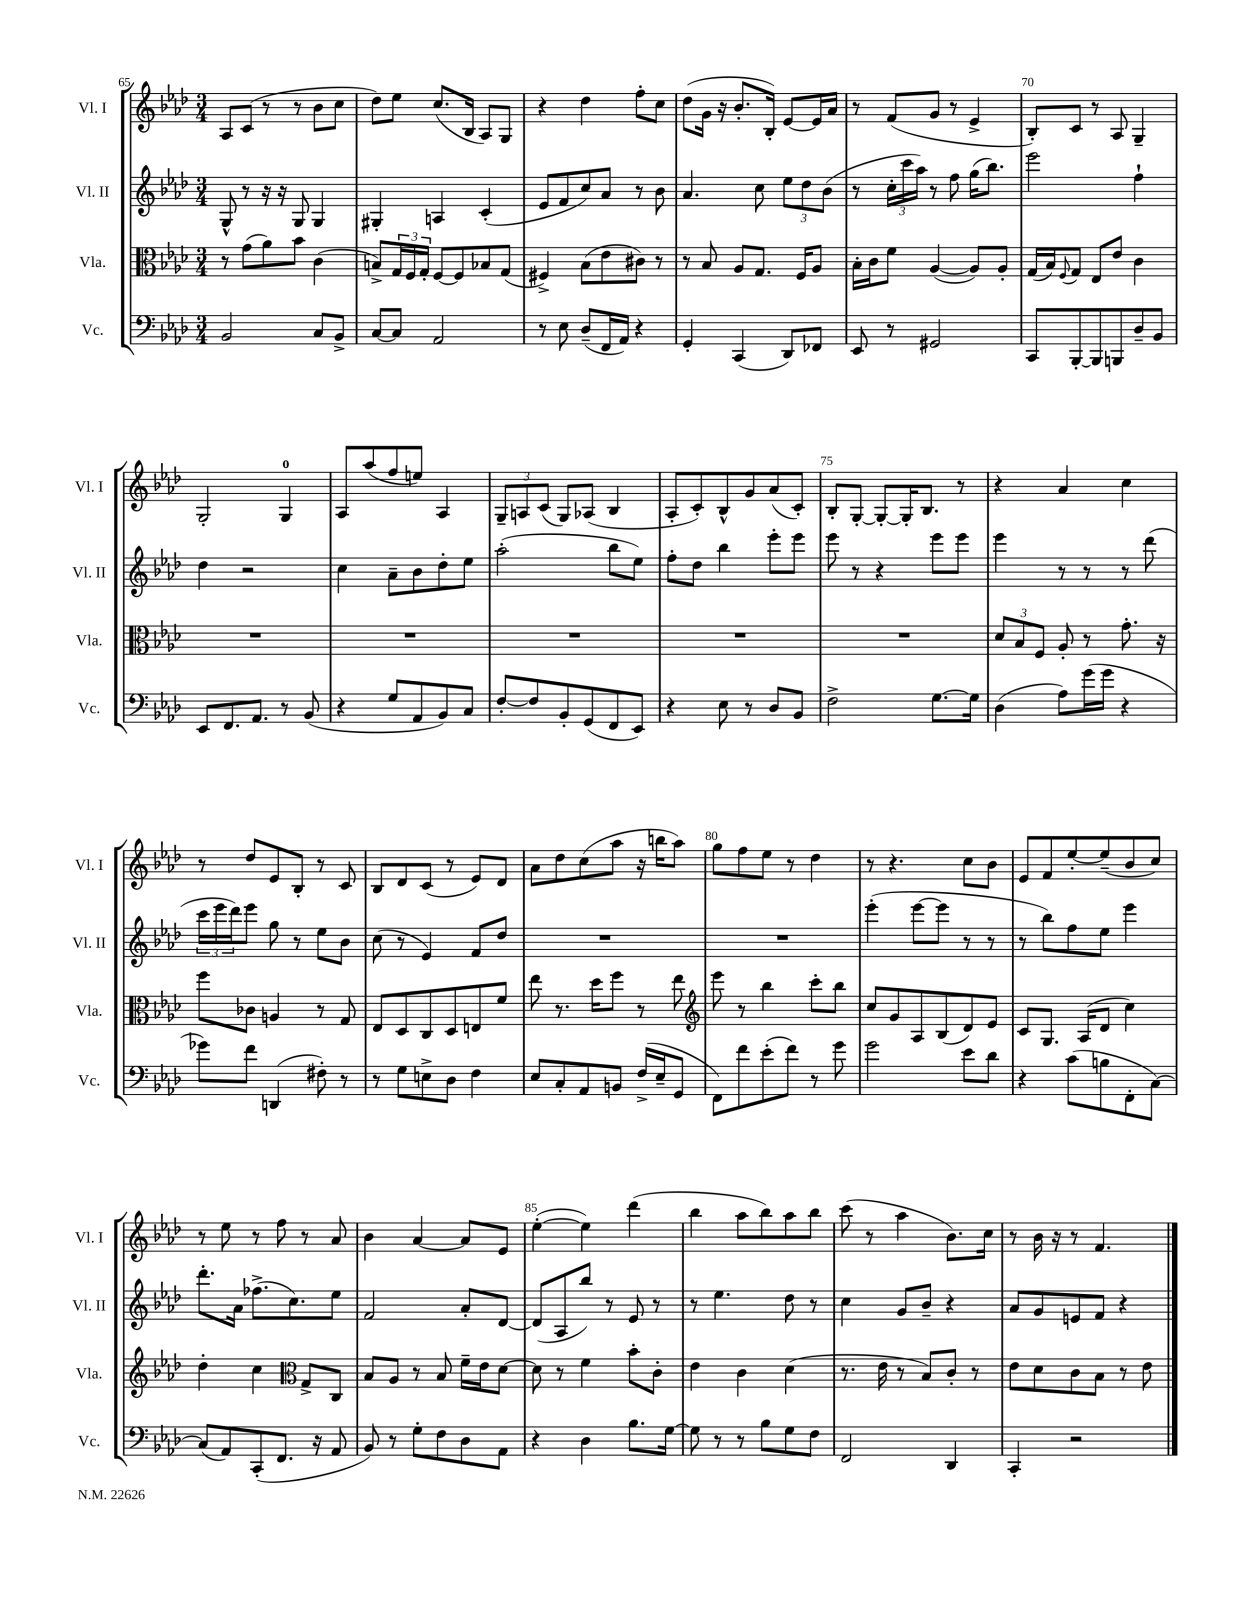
<<
\new StaffGroup <<
\new Staff = "s0" \with { instrumentName = "Vl. I" shortInstrumentName = "Vl. I" } {
    \clef treble \key aes \major \numericTimeSignature \time 3/4
    aes8 c'8( r8 r8 bes'8 c''8 |
    des''8) ees''8 c''8.( bes16 aes8) g8 |
    r4 des''4 f''8-. c''8 |
    des''8( g'16 r16 bes'8.-. bes16-.) ees'8~ ees'16 aes'16 |
    r8 f'8( g'8 r8 ees'4-> |
    bes8-.) c'8 r8 aes8 g4-- |
    g2-. g4-0 |
    aes8 aes''8( f''8 e''8) aes4 |
    \tuplet 3/2 { g8-- a8 c'8( } g8) aes8( bes4 |
    aes8-. c'8-.) bes8-^ g'8 aes'8( c'8-.) |
    bes8-. g8~-. g8~-. g16-. bes8. r8 |
    r4 aes'4 c''4 |
    r8 des''8 ees'8 bes8-. r8 c'8 |
    bes8 des'8 c'8( r8 ees'8) des'8 |
    aes'8 des''8 c''8( aes''8 r16 b''16 aes''8) |
    g''8 f''8 ees''8 r8 des''4 |
    r8 r4. c''8 bes'8 |
    ees'8 f'8 ees''8~-. ees''8--( bes'8 c''8) |
    r8 ees''8 r8 f''8 r8 aes'8 |
    bes'4 aes'4~ aes'8 ees'8 |
    ees''4~-.( ees''4) des'''4( |
    bes''4 aes''8 bes''8) aes''8 bes''8 |
    c'''8( r8 aes''4 bes'8.) c''16 |
    r8 bes'16 r16 r8 f'4. \bar "|." |
}
\new Staff = "s1" \with { instrumentName = "Vl. II" shortInstrumentName = "Vl. II" } {
    \clef treble \key aes \major \numericTimeSignature \time 3/4
    g8-^ r8 r16 r16 g8 g4 |
    gis4-. a4 c'4-.( |
    ees'8 f'8 c''8) aes'8 r8 bes'8 |
    aes'4. c''8 \tuplet 3/2 { ees''8 des''8 bes'8( } |
    r8 \tuplet 3/2 { c''16-. c'''16 aes''16) } r8 f''8 g''16( bes''8.) |
    ees'''2 f''4-! |
    des''4 r2 |
    c''4 aes'8-- bes'8 des''8-. ees''8 |
    aes''2-.( bes''8 ees''8) |
    f''8-. des''8 bes''4 ees'''8-. ees'''8 |
    ees'''8 r8 r4 ees'''8 ees'''8 |
    ees'''4 r8 r8 r8 des'''8( |
    \tuplet 3/2 { c'''16 ees'''16 des'''16) } ees'''8 g''8 r8 ees''8 bes'8 |
    c''8( r8 ees'4) f'8 des''8 |
    R2. |
    R2. |
    ees'''4-.( ees'''8~ ees'''8 r8 r8 |
    r8 bes''8) f''8 ees''8 ees'''4 |
    des'''8.-. aes'16 fes''8.->( c''8.) ees''8 |
    f'2 aes'8-. des'8~ |
    des'8( aes8 bes''8) r8 ees'8 r8 |
    r8 ees''4. des''8 r8 |
    c''4 g'8 bes'8-- r4 |
    aes'8 g'8 e'8 f'8 r4 \bar "|." |
}
\new Staff = "s2" \with { instrumentName = "Vla." shortInstrumentName = "Vla." } {
    \clef alto \key aes \major \numericTimeSignature \time 3/4
    r8 g'8( aes'8) bes'8 c'4( |
    b8->) \tuplet 3/2 { g16 f16 g16-. } f8~ f8 bes8 g8( |
    fis4->) bes8( ees'8 cis'8) r8 |
    r8 bes8 aes8 g8. f16 aes8 |
    bes16-. c'16 f'8 aes4~( aes8) aes8-. |
    g16( bes16) \appoggiatura { f8 } g8 ees8 ees'8 c'4 |
    R2. |
    R2. |
    R2. |
    R2. |
    R2. |
    \tuplet 3/2 { des'8 bes8 f8 } aes8-. r8 g'8.-. r16 |
    f''8 ces'8 a4 r8 g8 |
    ees8 des8 c8 des8 e8 f'8 |
    ees''8 r8. des''16 f''8 r8 ees''8 |
    \clef treble ees'''8 r8 bes''4 c'''8-. bes''8 |
    c''8 g'8 aes8 bes8( des'8) ees'8 |
    c'8 g8. aes16( des'8 c''4) |
    des''4-. c''4 \clef alto g8-> c8 |
    bes8 aes8 r8 bes8 f'16-- ees'16 des'8~ |
    des'8 r8 f'4 bes'8-. c'8-. |
    ees'4 c'4 des'4( |
    r8. ees'16 r8 bes8) c'8-. r8 |
    ees'8 des'8 c'8 bes8 r8 ees'8 \bar "|." |
}
\new Staff = "s3" \with { instrumentName = "Vc." shortInstrumentName = "Vc." } {
    \clef bass \key aes \major \numericTimeSignature \time 3/4
    bes,2 c8 bes,8-> |
    c8~ c8 aes,2 |
    r8 ees8 des8--( f,16 aes,16) r4 |
    g,4-. c,4( des,8) fes,8 |
    ees,8 r8 gis,2 |
    c,8 bes,,8~-. bes,,8 b,,8 des8-- bes,8 |
    ees,8 f,8. aes,8. r8 bes,8( |
    r4 g8 aes,8 bes,8) c8 |
    f8~-. f8 bes,8-. g,8( f,8 ees,8) |
    r4 ees8 r8 des8 bes,8 |
    f2-> g8.~ g16 |
    des4( aes8) g'16( g'16 r4 |
    ges'8) f'8 d,4( fis8-.) r8 |
    r8 g8 e8-> des8 f4 |
    ees8 c8-. aes,8 b,8 f16->( ees16-- g,8 |
    f,8) f'8 ees'8-.( f'8) r8 g'8 |
    g'2 ees'8 des'8 |
    r4 c'8( b8 f,8-. c8~) |
    c8( aes,8) c,8-.( f,8. r16 aes,8 |
    bes,8) r8 g8-. f8 des8 aes,8 |
    r4 des4 bes8. g16~ |
    g8 r8 r8 bes8 g8 f8 |
    f,2 des,4 |
    c,4-. r2 \bar "|." |
}
>>
>>
\layout { \context { \Score currentBarNumber = #65 \override BarNumber.break-visibility = ##(#f #t #t) barNumberVisibility = #(every-nth-bar-number-visible 5) } }
